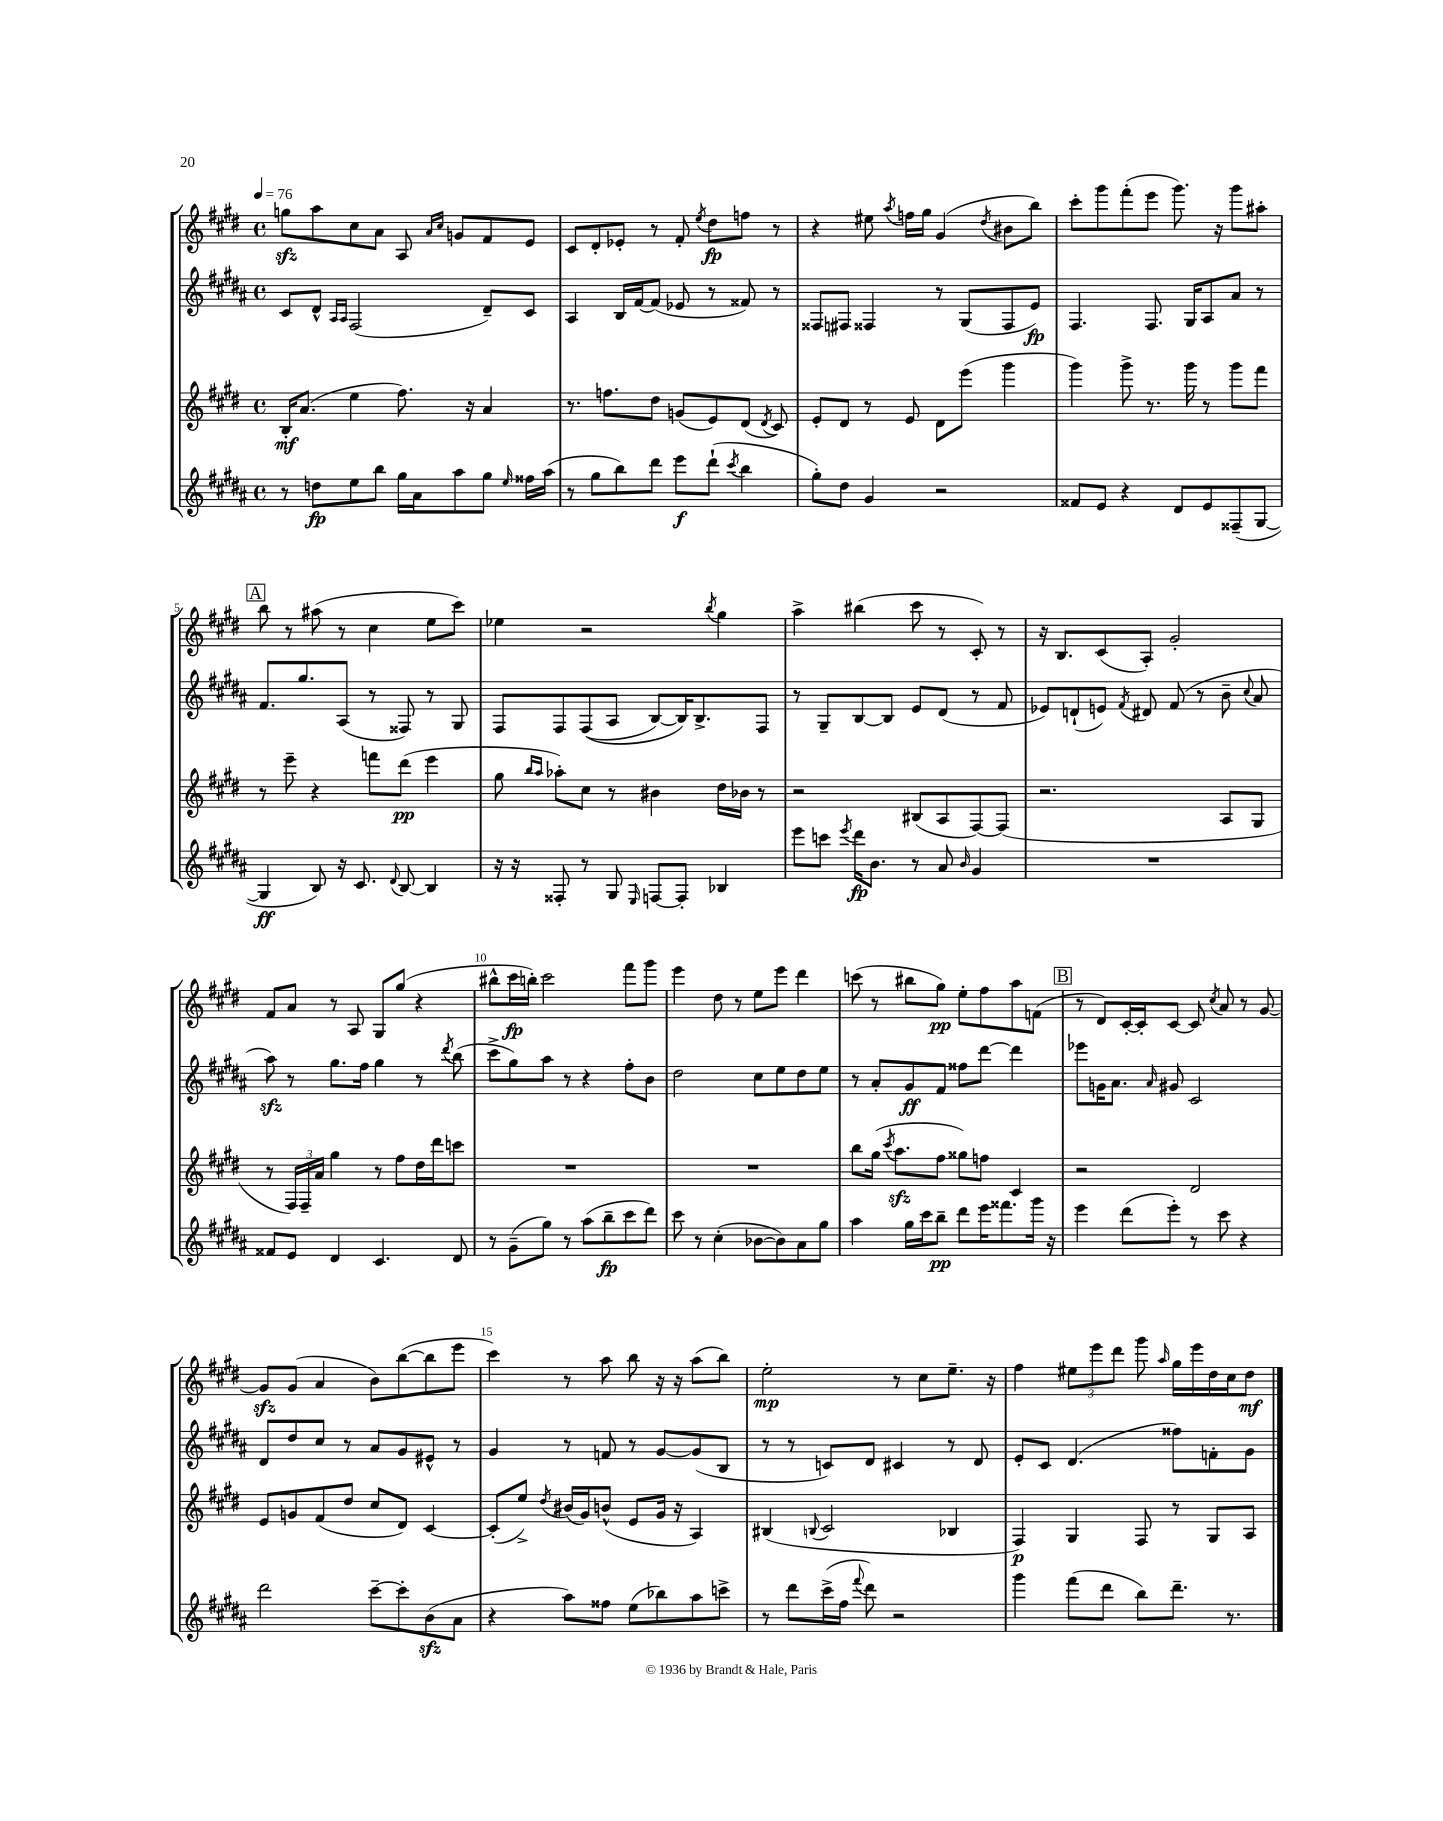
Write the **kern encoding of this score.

**kern	**dynam	**kern	**dynam	**kern	**dynam	**kern	**dynam
*part4	*part4	*part3	*part3	*part2	*part2	*part1	*part1
*staff4	*staff4	*staff3	*staff3	*staff2	*staff2	*staff1	*staff1
*clefG2	*	*clefG2	*	*clefG2	*	*clefG2	*
*k[f#c#g#d#a#]	*	*k[f#c#g#d#]	*	*k[f#c#g#d#a#]	*	*k[f#c#g#d#]	*
*M4/4	*	*M4/4	*	*M4/4	*	*M4/4	*
*met(c)	*	*met(c)	*	*met(c)	*	*met(c)	*
*MM76	*	*MM76	*	*MM76	*	*MM76	*
=1	=1	=1	=1	=1	=1	=1	=1
8r	.	16B'/KL	mf	8c#/L	.	8ggnzz\L	.
.	.	(8.a/J	.	.	.	.	.
8ddn\L	fp	.	.	8d#^^/J	.	8aa\	.
.	.	.	.	16qqA#/LL	.	.	.
.	.	.	.	16qqA#/JJ	.	.	.
8ee\	.	4ee\	.	(2F#/	.	8cc#\	.
8bb\J	.	.	.	.	.	8a\J	.
16gg#\LL	.	8.ff#\)	.	.	.	8A/	.
16a#\J	.	.	.	.	.	.	.
.	.	.	.	.	.	16qqa/LL	.
.	.	.	.	.	.	16qqcc#/JJ	.
8aa#\	.	.	.	.	.	8gn/L	.
.	.	16r	.	.	.	.	.
8gg#\J	.	4a/	.	8d#~/L)	.	8f#/	.
16qqee/	.	.	.	.	.	.	.
16ff##X\LL	.	.	.	8c#/J	.	8e/J	.
(16aa#\JJ	.	.	.	.	.	.	.
=2	=2	=2	=2	=2	=2	=2	=2
8r	.	8.r	.	4A#/	.	8c#/L	.
8gg#\L	.	.	.	.	.	8d#'/	.
.	.	8.ffn\L	.	.	.	.	.
8bb\)	.	.	.	16B/LL	.	8e-X'/J	.
.	.	.	.	[16f#/J	.	.	.
8ddd#\J	.	8dd#\J	.	(8f#/J]	.	8r	.
8eee\L	f	(8gn/L	.	8e-X/	.	8f#'/	.
.	.	.	.	.	.	8qee/	.
(8ddd#`\J	.	8e/)	.	8r	.	8dd#\L	fp
8qccc#/	.	.	.	.	.	.	.
4bb\	.	(8d#/J	.	8f##X/)	.	8ffn\J	.
.	.	8qd#/	.	.	.	.	.
.	.	8c#/)	.	8r	.	8r	.
=3	=3	=3	=3	=3	=3	=3	=3
8gg#'\L)	.	8e'/L	.	8F##X/L	.	4r	.
8dd#\J	.	8d#/J	.	8F#X/J	.	.	.
4g#/	.	8r	.	4F##X/	.	8ee#X\	.
.	.	.	.	.	.	8qaa/	.
.	.	8e/	.	.	.	16ffn\LL	.
.	.	.	.	.	.	16gg#\JJ	.
2r	.	8d#\L	.	8r	.	(4g#/	.
.	.	(8eee\J	.	(8G#/L	.	.	.
.	.	.	.	.	.	8qdd#/	.
.	.	4ggg#\	.	8F##/	.	8b#X\L	.
.	.	.	.	8e/J)	fp	8bb\J)	.
=4	=4	=4	=4	=4	=4	=4	=4
8f##X/L	.	4ggg#\)	.	4.F#/	.	8ccc#'\L	.
8e/J	.	.	.	.	.	8ggg#\	.
4r	.	8ggg#^\	.	.	.	(8fff#'\	.
.	.	8.r	.	8.F#/	.	8eee\J	.
8d#/L	.	.	.	.	.	8.ggg#\)	.
.	.	16ggg#\	.	16G#/KL	.	.	.
8e/	.	8r	.	8A#/	.	.	.
.	.	.	.	.	.	16r	.
(8F##X~/	.	8ggg#\L	.	8a#/J	.	8ggg#\L	.
[8G#/J	.	8fff#\J	.	8r	.	8aa#X'\J	.
!!LO:LB:g=z
!!LO:REH:place=s1:t=A
=5	=5	=5	=5	=5	=5	=5	=5
4G#/]	ff	8r	.	8.f#/L	.	8bb\	.
.	.	8eee~\	.	.	.	8r	.
.	.	.	.	8.gg#/	.	.	.
8B/)	.	4r	.	.	.	(8aa#X\	.
16r	.	.	.	(8A#/J	.	8r	.
8.c#/	.	.	.	.	.	.	.
.	.	8fffn\L	.	8r	.	4cc#\	.
8qqd#/	.	.	.	.	.	.	.
[8B/	.	(8ddd#\J	pp	8F##X/)	.	.	.
4B/]	.	4eee\	.	8r	.	8ee\L	.
.	.	.	.	8G#/	.	8ccc#\J)	.
=6	=6	=6	=6	=6	=6	=6	=6
16r	.	8gg#\	.	8F#/L	.	4ee-X\	.
16r	.	.	.	.	.	.	.
.	.	16qqbb/LL	.	.	.	.	.
.	.	16qqaa/JJ	.	.	.	.	.
8F##X'/	.	8aa-X'\L)	.	8F#/	.	.	.
8r	.	8cc#\J	.	((8F#/	.	2r	.
8G#/	.	8r	.	8A#/J	.	.	.
16qqE/	.	.	.	.	.	.	.
[8Fn/L	.	4b#X\	.	[8B/L)	.	.	.
8F'/J]	.	.	.	16B/K])	.	.	.
.	.	.	.	8.B^/	.	.	.
.	.	.	.	.	.	8qbb/	.
4B-X/	.	16dd#\LL	.	.	.	4gg#\	.
.	.	16b-X\JJ	.	.	.	.	.
.	.	8r	.	8F#/J	.	.	.
=7	=7	=7	=7	=7	=7	=7	=7
8eee\L	.	2r	.	8r	.	4aa^\	.
8cccn\J	.	.	.	8G#~/L	.	.	.
8qeee/	.	.	.	.	.	.	.
16ddd#\KL	fp	.	.	[8B/	.	(4bb#X\	.
8.b\J	.	.	.	.	.	.	.
.	.	.	.	8B/J]	.	.	.
8r	.	(8B#X/L	.	8e/L	.	8ccc#\	.
8a#/	.	8A/	.	(8d#/J	.	8r	.
16qqb/	.	.	.	.	.	.	.
4g#/	.	[8F#/)	.	8r	.	8c#'/)	.
.	.	(8F#/J]	.	8f#/	.	8r	.
=8	=8	=8	=8	=8	=8	=8	=8
1r	.	2.r	.	8e-X/L)	.	16r	.
.	.	.	.	.	.	8.B/L	.
.	.	.	.	(8dn`/	.	.	.
.	.	.	.	8en/J)	.	(8c#/	.
.	.	.	.	8qf#/	.	.	.
.	.	.	.	8d#X/	.	8A'/J)	.
.	.	.	.	(8f#/	.	2g#'/	.
.	.	.	.	8r	.	.	.
.	.	8A/L	.	8b~\	.	.	.
.	.	.	.	8qqcc#/	.	.	.
.	.	8G#/J	.	8a#/	.	.	.
!!LO:LB:g=z
=9	=9	=9	=9	=9	=9	=9	=9
8f##X/L	.	8r	.	8aa#zz\)	.	8f#/L	.
8e/J	.	24F#/LL)	.	8r	.	8a/J	.
.	.	24F#~/	.	.	.	.	.
.	.	24a/JJ	.	.	.	.	.
4d#/	.	4gg#\	.	8.gg#\L	.	8r	.
.	.	.	.	.	.	8A/	.
.	.	.	.	16ff#\Jk	.	.	.
4.c#/	.	8r	.	4gg#\	.	8G#/L	.
.	.	8ff#\L	.	.	.	(8gg#/J	.
.	.	16dd#\L	.	8r	.	4r	.
.	.	16ddd#\J	.	.	.	.	.
.	.	.	.	8qddd#/	.	.	.
8d#/	.	8cccn\J	.	(8bb\	.	.	.
=10	=10	=10	=10	=10	=10	=10	=10
8r	.	1r	.	8ccc#^\L	.	8bb#X^^\L	.
(8g#~\L	.	.	.	8gg#\)	.	16ccc#\L	fp
.	.	.	.	.	.	16bbn'\JJ)	.
8gg#\J)	.	.	.	8aa#\J	.	2ccc#\	.
8r	.	.	.	8r	.	.	.
(8aa#\L	.	.	.	4r	.	.	.
8bb~\	fp	.	.	.	.	.	.
8ccc#\	.	.	.	8ff#'\L	.	8fff#\L	.
8ddd#\J)	.	.	.	8b\J	.	8ggg#\J	.
=11	=11	=11	=11	=11	=11	=11	=11
8ccc#\	.	1r	.	2dd#\	.	4eee\	.
8r	.	.	.	.	.	.	.
(4cc#'\	.	.	.	.	.	8dd#\	.
.	.	.	.	.	.	8r	.
[8b-X\L	.	.	.	8cc#\L	.	8ee\L	.
8b-\])	.	.	.	8ee\	.	8eee\J	.
8a#\	.	.	.	8dd#\	.	4ddd#\	.
8gg#\J	.	.	.	8ee\J	.	.	.
=12	=12	=12	=12	=12	=12	=12	=12
4aa#\	.	8bb\L	.	8r	.	(8cccn\	.
.	.	(16gg#\Jk	.	8a#'/L	.	8r	.
.	.	8qccc#/	.	.	.	.	.
.	.	8.aazz\L	.	.	.	.	.
16gg#\LL	.	.	.	8g#/	ff	8bb#X\L	.
16ccc#\J	.	.	.	.	.	.	.
8bb~\J	pp	8ff#\J	.	8f#/J	.	8gg#\J)	pp
8ddd#\L	.	8gg##X\L)	.	8ff##X\L	.	8ee'\L	.
16eee\K	.	8ffn\J	.	[8ddd#\J	.	8ff#\	.
8.fff##X\	.	.	.	.	.	.	.
.	.	4c#/	.	4ddd#\]	.	8aa\	.
16ggg#\Jk	.	.	.	.	.	(8fn\J	.
16r	.	.	.	.	.	.	.
!!LO:REH:place=s1:t=B
=13	=13	=13	=13	=13	=13	=13	=13
4eee\	.	2r	.	8eee-X\L	.	8r	.
.	.	.	.	16gn\K	.	8d#/L)	.
.	.	.	.	8.a#\J	.	.	.
(8ddd#\L	.	.	.	.	.	[16c#'/L	.
.	.	.	.	.	.	16c#'/J]	.
.	.	.	.	16qqa#/	.	.	.
8eee'\J)	.	.	.	8g#X/	.	[8c#/J	.
8r	.	2d#/	.	2c#/	.	8c#/]	.
.	.	.	.	.	.	8qcc#/	.
8ccc#\	.	.	.	.	.	8a/	.
4r	.	.	.	.	.	8r	.
.	.	.	.	.	.	[8g#/	.
!!LO:LB:g=z
=14	=14	=14	=14	=14	=14	=14	=14
2ddd#\	.	8e/L	.	8d#/L	.	8g#zz/L]	.
.	.	8gn/	.	8dd#/	.	(8g#/J	.
.	.	(8f#/	.	8cc#/J	.	4a/	.
.	.	8dd#/J	.	8r	.	.	.
[8ccc#~\L	.	8cc#/L	.	8a#/L	.	8b\L)	.
8ccc#'\]	.	8d#/J)	.	8g#/	.	([8bb\	.
(8bzz\	.	[4c#/	.	8e#X^^/J	.	8bb\]	.
8a#\J	.	.	.	8r	.	8eee\J	.
=15	=15	=15	=15	=15	=15	=15	=15
4r	.	(8c#'/L]	.	4g#/	.	4ccc#\)	.
.	.	8ee^/J)	.	.	.	.	.
.	.	8qdd#/	.	.	.	.	.
8aa#\L)	.	(16b#X/LL	.	8r	.	8r	.
.	.	16g#/J)	.	.	.	.	.
8ff##X\J	.	(8bn^^/J	.	8fn/	.	8aa\	.
(8ee\L	.	8e/L	.	8r	.	8bb\	.
8bb-X\)	.	16g#/Jk	.	[8g#/L	.	16r	.
.	.	16r	.	.	.	16r	.
8aa#\	.	4A/)	.	(8g#/]	.	(8aa\L	.
8cccn^\J	.	.	.	8B/J	.	8bb\J)	.
=16	=16	=16	=16	=16	=16	=16	=16
8r	.	(4B#X/	.	8r	.	2ee'\	mp
8ddd#\L	.	.	.	8r	.	.	.
.	.	8qqBn/	.	.	.	.	.
(16ccc#^\L	.	2c#/	.	8cn/L)	.	.	.
16ff#\JJ	.	.	.	.	.	.	.
8qqfff#/	.	.	.	.	.	.	.
8ddd#\)	.	.	.	8d#/J	.	.	.
2r	.	.	.	4c#X/	.	8r	.
.	.	.	.	.	.	8cc#\L	.
.	.	4B-X/	.	8r	.	8.ee~\J	.
.	.	.	.	8d#/	.	.	.
.	.	.	.	.	.	16r	.
=17	=17	=17	=17	=17	=17	=17	=17
4ggg#\	.	4F#/)	p	8e'/L	.	4ff#\	.
.	.	.	.	8c#/J	.	.	.
(8fff#\L	.	4G#/	.	(4.d#/	.	12ee#X\L	.
.	.	.	.	.	.	12eee\	.
8ddd#\J	.	.	.	.	.	.	.
.	.	.	.	.	.	12ddd#\J	.
8bb\L)	.	8F#/	.	.	.	8ggg#\	.
.	.	.	.	.	.	16qqaa/	.
8.ddd#~\J	.	8r	.	8ff##X\L)	.	16gg#\LL	.
.	.	.	.	.	.	16eee\	.
.	.	8G#/L	.	8fn'\	.	16dd#\	.
8.r	.	.	.	.	.	16cc#\J	.
.	.	8A/J	.	8g#\J	.	8dd#\J	mf
==	==	==	==	==	==	==	==
*-	*-	*-	*-	*-	*-	*-	*-
